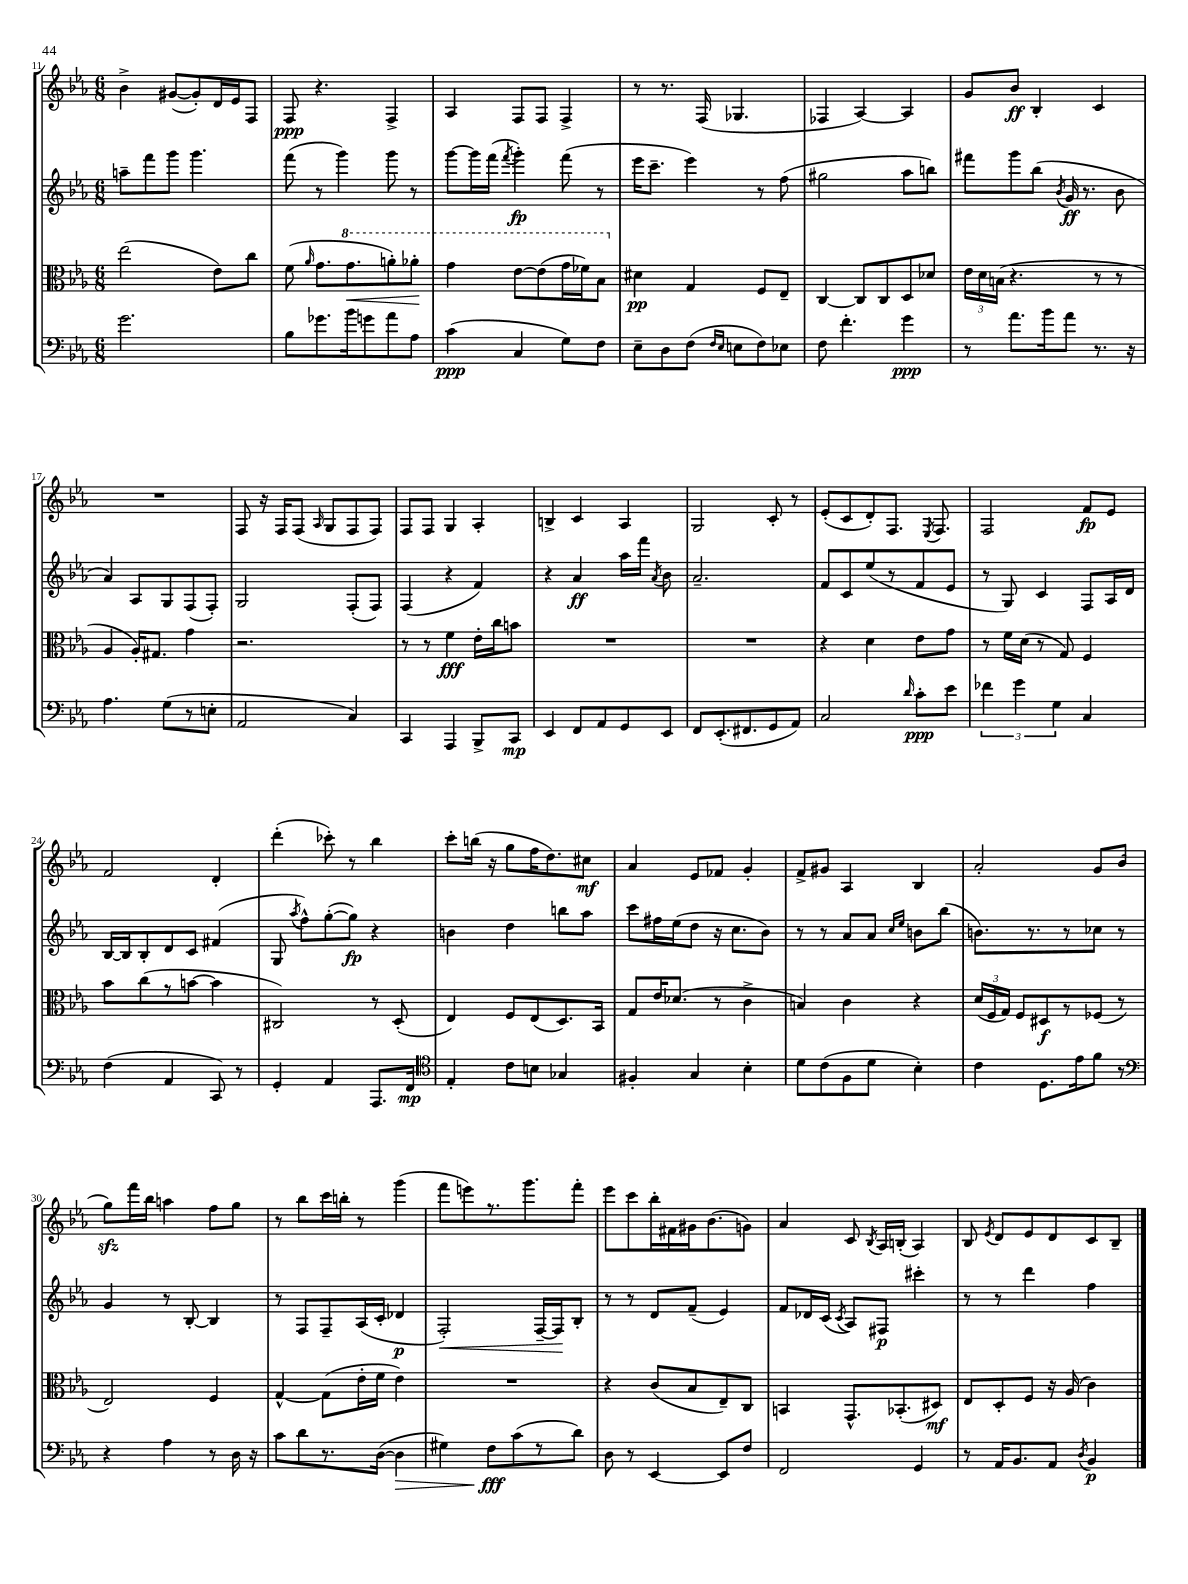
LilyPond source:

<<
\new StaffGroup <<
\new Staff = "s0" {
    \clef treble \key ees \major \numericTimeSignature \time 6/8
    \autoBeamOff bes'4-> gis'8[~( gis'8-.) d'16 ees'16 f8] |
    f8\ppp r4. f4-> |
    aes4 f8[ f8] f4-> |
    r8 r8. f16( ges4. |
    fes4 aes4~) aes4 |
    g'8[ bes'8]\ff bes4-. c'4 |
    R2. |
    f8 r16 f16[ f8]( \grace { aes16 } g8[ f8 f8]) |
    f8[ f8] g4 aes4-. |
    b4-> c'4 aes4 |
    g2 c'8-. r8 |
    ees'8[-.( c'8 d'8-.) f8.] \acciaccatura { ees8 } f8. |
    f2 f'8[\fp ees'8] |
    f'2 d'4-. |
    d'''4-.( ces'''8-.) r8 bes''4 |
    c'''8[-. b''16]( r16 g''8[ f''16 d''8.) cis''8]\mf |
    aes'4 ees'8[ fes'8] g'4-. |
    f'8[-> gis'8] aes4 bes4 |
    aes'2-. g'8[ bes'8]( |
    g''8[\sfz) f'''16 bes''16] a''4 f''8[ g''8] |
    r8 bes''8[ c'''16 b''16]-. r8 g'''4( |
    f'''8[ e'''8) r8. g'''8. f'''8]-. |
    ees'''8[ c'''8 bes''16-. fis'16 gis'16 bes'8.( g'8]) |
    aes'4 c'8 \acciaccatura { bes8 } aes16[ b16]-.( aes4) |
    bes8 \acciaccatura { ees'8 } d'8[ ees'8 d'8 c'8 bes8]-- \bar "|." |
}
\new Staff = "s1" {
    \clef treble \key ees \major \numericTimeSignature \time 6/8
    \autoBeamOff a''8[-- f'''8 g'''8] g'''4. |
    f'''8( r8 g'''4) g'''8 r8 |
    g'''8[~ g'''16 f'''16]( \acciaccatura { f'''8 } g'''4-.\fp) f'''8( r8 |
    ees'''16[ c'''8.]-- ees'''4) r8 f''8( |
    gis''2 aes''8[ b''8]) |
    fis'''8[ g'''8 bes''8]( \acciaccatura { bes'8 } g'16\ff r8. bes'8 |
    aes'4) aes8[ g8 f8( f8]-.) |
    g2 f8[-.( f8]) |
    f4( r4 f'4) |
    r4 aes'4\ff aes''16[ f'''16] \acciaccatura { aes'8 } bes'8 |
    aes'2.-- |
    f'8[ c'8 ees''8( r8 f'8 ees'8] |
    r8 g8) c'4 f8[ aes16 d'16] |
    bes16[~ bes16 bes8-. d'8 c'8] fis'4( |
    g8 \acciaccatura { aes''8 } f''8[-^) g''8~-.( g''8]\fp) r4 |
    b'4 d''4 b''8[ aes''8] |
    c'''8[ fis''16 ees''16( d''8] r16 c''8.[ bes'8]) |
    r8 r8 aes'8[ aes'8] \grace { c''16[ ees''16] } b'8[ bes''8]( |
    b'8.[) r8. r8 ces''8] r8 |
    g'4 r8 bes8~-. bes4 |
    r8 f8[ f8-- aes16( c'16]-. des'4\p |
    f2-.\<) f16[~-- f16\! bes8]-. |
    r8 r8 d'8[ f'8]--( ees'4) |
    f'8[ des'16 c'16]( \acciaccatura { c'8 } aes8[) fis8]\p cis'''4-. |
    r8 r8 d'''4 f''4 \bar "|." |
}
\new Staff = "s2" {
    \clef alto \key ees \major \numericTimeSignature \time 6/8
    \autoBeamOff ees''2( ees'8[) c''8] |
    f'8( \grace { aes'16 } g'8.[ \ottava #1 g''8.\< a''8-.) aes''8]-.\! |
    g''4 ees''8[~ ees''8( g''16 fes''16) bes'8] \ottava #0 |
    dis'4\pp g4 f8[ ees8]-- |
    c4~ c8[ c8 d8 des'8] |
    \tuplet 3/2 { ees'16[ d'16 b16]( } r4. r8 r8 |
    aes4 aes16[-.) gis8.] g'4 |
    r2. |
    r8 r8 f'4\fff ees'16[-. c''16 b'8] |
    R2. |
    R2. |
    r4 d'4 ees'8[ g'8] |
    r8 f'16[ d'16]( r8 g8) f4 |
    bes'8[ c''8( r8 b'8]~ b'4 |
    cis2) r8 d8-.( |
    ees4) f8[ ees8( d8.) bes,16] |
    g8[ ees'16 des'8.]( r8 c'4-> |
    b4) c'4 r4 |
    \tuplet 3/2 { d'16[( f16 g16]) } f8[ dis8\f r8 fes8]( r8 |
    ees2) f4 |
    g4~-^ g8[( ees'16-. f'16] ees'4) |
    R2. |
    r4 c'8[( bes8 ees8--) c8] |
    b,4 g,8.[-^ bes,8.-.( dis8]\mf) |
    ees8[ d8-. f8] r16 aes16( c'4) \bar "|." |
}
\new Staff = "s3" {
    \clef bass \key ees \major \numericTimeSignature \time 6/8
    \autoBeamOff g'2. |
    bes8[ ges'8. bes'16 g'8 aes'8 aes8] |
    c'4\ppp( c4 g8[) f8] |
    ees8[-- d8 f8]( \grace { f16[ ees16] } e8[ f8) ees8] |
    f8 f'4.-. g'4\ppp |
    r8 aes'8.[ bes'16 aes'8] r8. r16 |
    aes4. g8[( r8 e8]-. |
    aes,2 c4) |
    c,4 aes,,4 bes,,8[-> c,8]\mp |
    ees,4 f,8[ aes,8 g,8 ees,8] |
    f,8[ ees,8.-.( fis,8. g,8 aes,8]) |
    c2 \grace { d'16 } c'8[-.\ppp ees'8] |
    \tuplet 3/2 { fes'4 g'4 g4 } c4 |
    f4( aes,4 c,8) r8 |
    g,4-. aes,4 aes,,8.[ f,16]\mp |
    \clef tenor ees4-. c'8[ b8] ges4 |
    fis4-. g4 bes4-. |
    d'8[ c'8( f8 d'8] bes4-.) |
    c'4 d8.[ ees'16 f'8] r8 |
    \clef bass r4 aes4 r8 d16 r16 |
    c'8[ d'8 r8. d16]~( d4\> |
    gis4) f8[\fff\! c'8( r8 d'8]) |
    d8 r8 ees,4~ ees,8[ f8] |
    f,2 g,4 |
    r8 aes,16[ bes,8. aes,8] \acciaccatura { d8 } bes,4\p \bar "|." |
}
>>
>>
\layout { \context { \Score currentBarNumber = #11 } }
